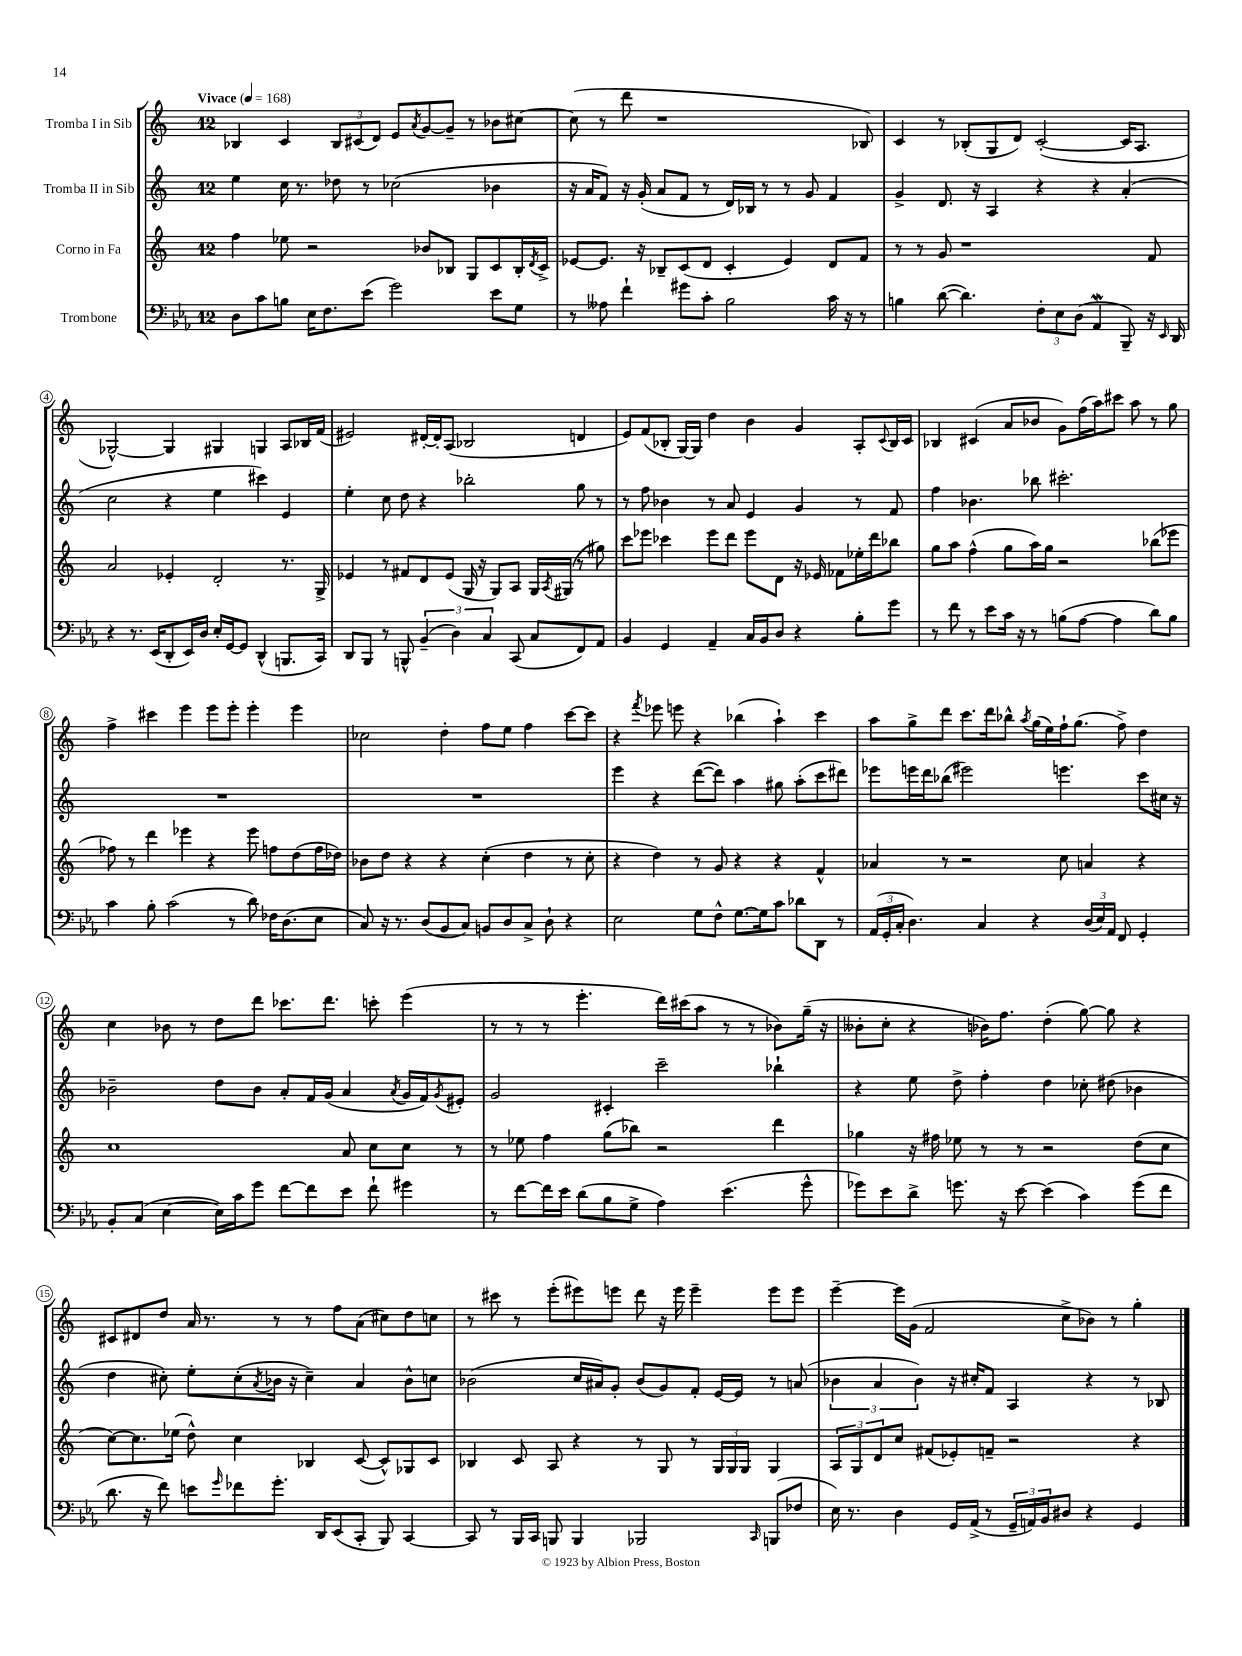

**kern	**kern	**kern	**kern
*staff4	*staff3	*staff2	*staff1
*clefF4	*clefG2	*clefG2	*clefG2
*k[b-e-a-]	*k[]	*k[]	*k[]
*M12/8	*M12/8	*M12/8	*M12/8
*MM168	*MM168	*MM168	*MM168
8D	4ff	4ee	4B-
8c	.	.	.
8B	8ee-	16cc	4c
.	.	8.r	.
16E-	2r	.	.
8.F	.	.	.
.	.	8dd-	12B-
.	.	.	(12c#
(8e-	.	8r	.
.	.	.	12d)
2g)	.	(2cc-	8e
.	.	.	8qa
.	8b-	.	[8g
.	8B-	.	8g~]
.	8G	.	8r
8e-	8c	4b-	8b-
8G	16B-'	.	[8cc#
.	8qd	.	.
.	16c^	.	.
=	=	=	=
8r	[8e-	16r	(8cc#]
.	.	16a	.
8A--	8.e-]	8f)	8r
4f`	.	16r	8ddd
.	16r	(16g'	.
.	8B-~	8a	1r
8g#	(8c	8f	.
8c'	8d	8r	.
2B-	4c'	16d)	.
.	.	16B-	.
.	.	8r	.
.	4e-)	8r	.
.	.	8g	.
16c	8d	4f	.
16r	.	.	.
8r	8f	.	8B-)
=	=	=	=
4B	8r	4g^	4c
.	8r	.	.
([8d	8g	8.d	8r
4.d])	1r	.	(8B-'
.	.	16r	.
.	.	4A	8G
.	.	.	8d)
12F'	.	4r	([2c'
12E-	.	.	.
(12D	.	.	.
4AA-	.	4r	.
8BBB-~)	.	(4a'	16c]
.	.	.	8.A
16r	8f	.	.
16qqEE-	.	.	.
16DD	.	.	.
=	=	=	=
4r	2a	2cc	[2G-^^)
8.r	.	.	.
(16EE-	.	.	.
8DD'	4e-'	4r	4G-]
16EE-)	.	.	.
16D	.	.	.
16E-'	2d'	4ee	4G#
[16GG	.	.	.
8GG]	.	.	.
(4DD^^	.	4ccc#)	4G
8.BBB	8.r	4e	8A
.	.	.	16B-
16CC)	16G^	.	(16f
=	=	=	=
8DD	4e-	4ee'	2e#)
8BBB-	.	.	.
8r	8r	8cc	.
8BBB^^	8f#	8dd	.
(6BB-~	8d	4r	[16d#'
.	.	.	16d#']
.	(8e-	.	(8A
6D)	.	.	.
.	16G	2bb-'	2B-
.	16r	.	.
6C	.	.	.
.	8G)	.	.
(8CC	8A	.	.
8C	16G	.	.
.	8qA	.	.
.	(16G#	.	.
8FF)	8r	8gg	4d
8AA-	8gg#)	8r	.
=	=	=	=
4BB-	8ccc	8r	8e)
.	8eee-	8ff	(8f
4GG	4ccc-	4b-	8B-'
.	.	.	[16G)
.	.	.	16G]
4AA-~	8eee-	8r	4dd
.	8ddd	8a	.
16C	8eee-	4e	4b
16BB-	.	.	.
8D	8d	.	.
4r	16r	4g	4g
.	16e-	.	.
.	8f-	.	.
8B-'	16ee-'	8r	8A'
.	16ddd	.	.
.	.	.	8qqc
8g	8bb-	8f	16B-
.	.	.	16c
=	=	=	=
8r	8gg	4ff	4B-
8f	8aa	.	.
8r	(4ff^^	4.b-	(4c#
8e-	.	.	.
16c	8gg	.	8a
16r	.	.	.
8r	16aa)	8bb-	8b-
.	16gg	.	.
(8B	2r	2.ccc#'	8g)
[8A-	.	.	(16ff
.	.	.	16aa)
4A-]	.	.	8ccc#
.	.	.	8aa
8d)	(8bb-	.	8r
8B	8eee-	.	8gg
=	=	=	=
4c	8ff-)	1.r	4ff^
.	8r	.	.
8B-'	4ddd	.	4ccc#
(2c	.	.	.
.	4eee-	.	4eee
.	4r	.	8eee
8r	.	.	8eee'
8d)	8eee-	.	4eee'
16F-	8ff	.	.
(8.D	.	.	.
.	(8dd	.	4eee
8E-	16ff	.	.
.	16dd-)	.	.
=	=	=	=
8C)	8b-	1.r	2cc-
16r	8dd	.	.
8.r	.	.	.
.	4r	.	.
(8D	.	.	.
8BB-	4r	.	4dd'
8C)	.	.	.
8BB	(4cc'	.	8ff
8D	.	.	8ee
8C^	4dd	.	4ff
8D`	.	.	.
4r	8r	.	[8ccc
.	8cc'	.	8ccc]
=	=	=	=
2E-	4r	4eee	4r
.	.	.	8qfff
.	4dd)	4r	8eee-
.	.	.	8eee
8G	8r	([8ddd	4r
8F^^	8g	8ddd])	.
[8.G	4r	4aa	(4bb-
16G]	.	.	.
8c	4r	8gg#	4aa`)
8d-	.	(8aa'	.
8DD	4f^^	8ccc	4ccc
8r	.	8ddd#)	.
=	=	=	=
(24AA-	4a-	8eee-	8aa
24GG'	.	.	.
24C'	.	.	.
4.D)	.	16eee	8gg^
.	.	16ddd	.
.	8r	(8bb-	8ddd
.	2r	2eee#)	8.ccc
4C	.	.	.
.	.	.	16ddd
.	.	.	8bb-^^
.	.	.	8qaa
4r	.	.	(16gg
.	.	.	16ee)
.	8cc	4.eee	16ff`
.	.	.	(8.gg
(24D	4a	.	.
24E-)	.	.	.
24AA-	.	.	.
8FF	.	.	8ff^)
4GG'	4r	8ccc	4dd
.	.	16cc#	.
.	.	16r	.
=	=	=	=
8BB-'	1cc	2b-~	4cc
(8C	.	.	.
[4E-	.	.	8b-
.	.	.	8r
16E-])	.	8dd	8dd
16c	.	.	.
8g	.	8b-	8ddd
[8f	.	8a'	8.ccc-
8f]	.	16f	.
.	.	(16g	8.ddd
8e-	8a	4a	.
8f`	8cc	.	8ccc'
.	.	8qa	.
4g#	8cc	16g	(4eee
.	.	16f)	.
.	.	8qg	.
.	8r	8e#'	.
=	=	=	=
8r	8r	2g	8r
[8f	8ee-	.	8r
16f]	4ff	.	8r
16e-	.	.	.
(8d	.	.	4.eee'
8B-	(8gg	4c#'	.
8G^	8bb-)	.	.
4A-)	2r	2ccc~	16ddd)
.	.	.	(16ccc#
.	.	.	8aa
(4.e-	.	.	8r
.	.	.	8r
.	4ddd	4bb-`	8b-)
8g^^	.	.	(16gg~
.	.	.	16r
=	=	=	=
8g-)	4gg-	4r	8b--'
8e-	.	.	8cc'
8d^	16r	8ee	4r
.	16ff#	.	.
8.g	8ee-	8dd^	.
.	8r	4ff'	16b-)
16r	.	.	8.ff
[8e-	8r	.	.
(4e-]	2r	4dd	(4dd'
4c)	.	8cc-'	[8gg)
.	.	(8dd#	8gg]
(8g	(8dd	4b-	4r
8f	8cc	.	.
=	=	=	=
8.d	[8cc)	4dd	8c#
.	8.cc]	.	8d#
16r	.	.	.
8f)	.	8cc#')	8dd
.	(16ee-	.	.
8e	8dd^^)	8ee'	16a
.	.	.	8.r
16qqg	.	.	.
8f-	4cc	(8cc#'	.
.	.	8qa	.
8.g'	.	16b-	8r
.	.	16r	.
.	4B-	4cc#~)	8r
16DD	.	.	.
(8EE-	.	.	8ff
8CC'	([8c	4a	(8a
8BBB-)	8c^^])	.	8cc#)
[4CC	8G-	8b-^^	8dd
.	8c	8cc	8cc
=	=	=	=
8CC]	4B-	(2b-	8r
8r	.	.	8ccc#
16BBB-	8c	.	8r
16CC	.	.	.
8BBB	8A	.	(8eee'
4BBB	4r	16cc	8eee#)
.	.	16a#)	.
.	.	8g'	8eee
2BBB-	8r	(8b-	8ddd
.	8G	8g)	16r
.	.	.	16eee
.	8r	8f'	4eee~
.	24G	[16e	.
.	24G	.	.
.	.	16e]	.
.	24G	.	.
16qqCC	.	.	.
(8BBB	4G	8r	8eee
8F-	.	(8a	8eee
=	=	=	=
16E-)	12A	6b-	[4eee~
8.r	.	.	.
.	12G	.	.
.	12d	6a	.
4D	8cc	.	16eee]
.	.	.	(16g
.	.	6b-)	.
.	(8f#	.	2f
16GG	8e-')	16r	.
(16AA-^	.	16cc#'	.
8r	8f~	8f	.
24GG~	2r	4A	.
24AA)	.	.	.
24BB-	.	.	.
8D#	.	.	8cc^
4r	.	4r	8b-)
.	.	.	8r
4GG	4r	8r	4gg'
.	.	8B-	.
==	==	==	==
*-	*-	*-	*-
